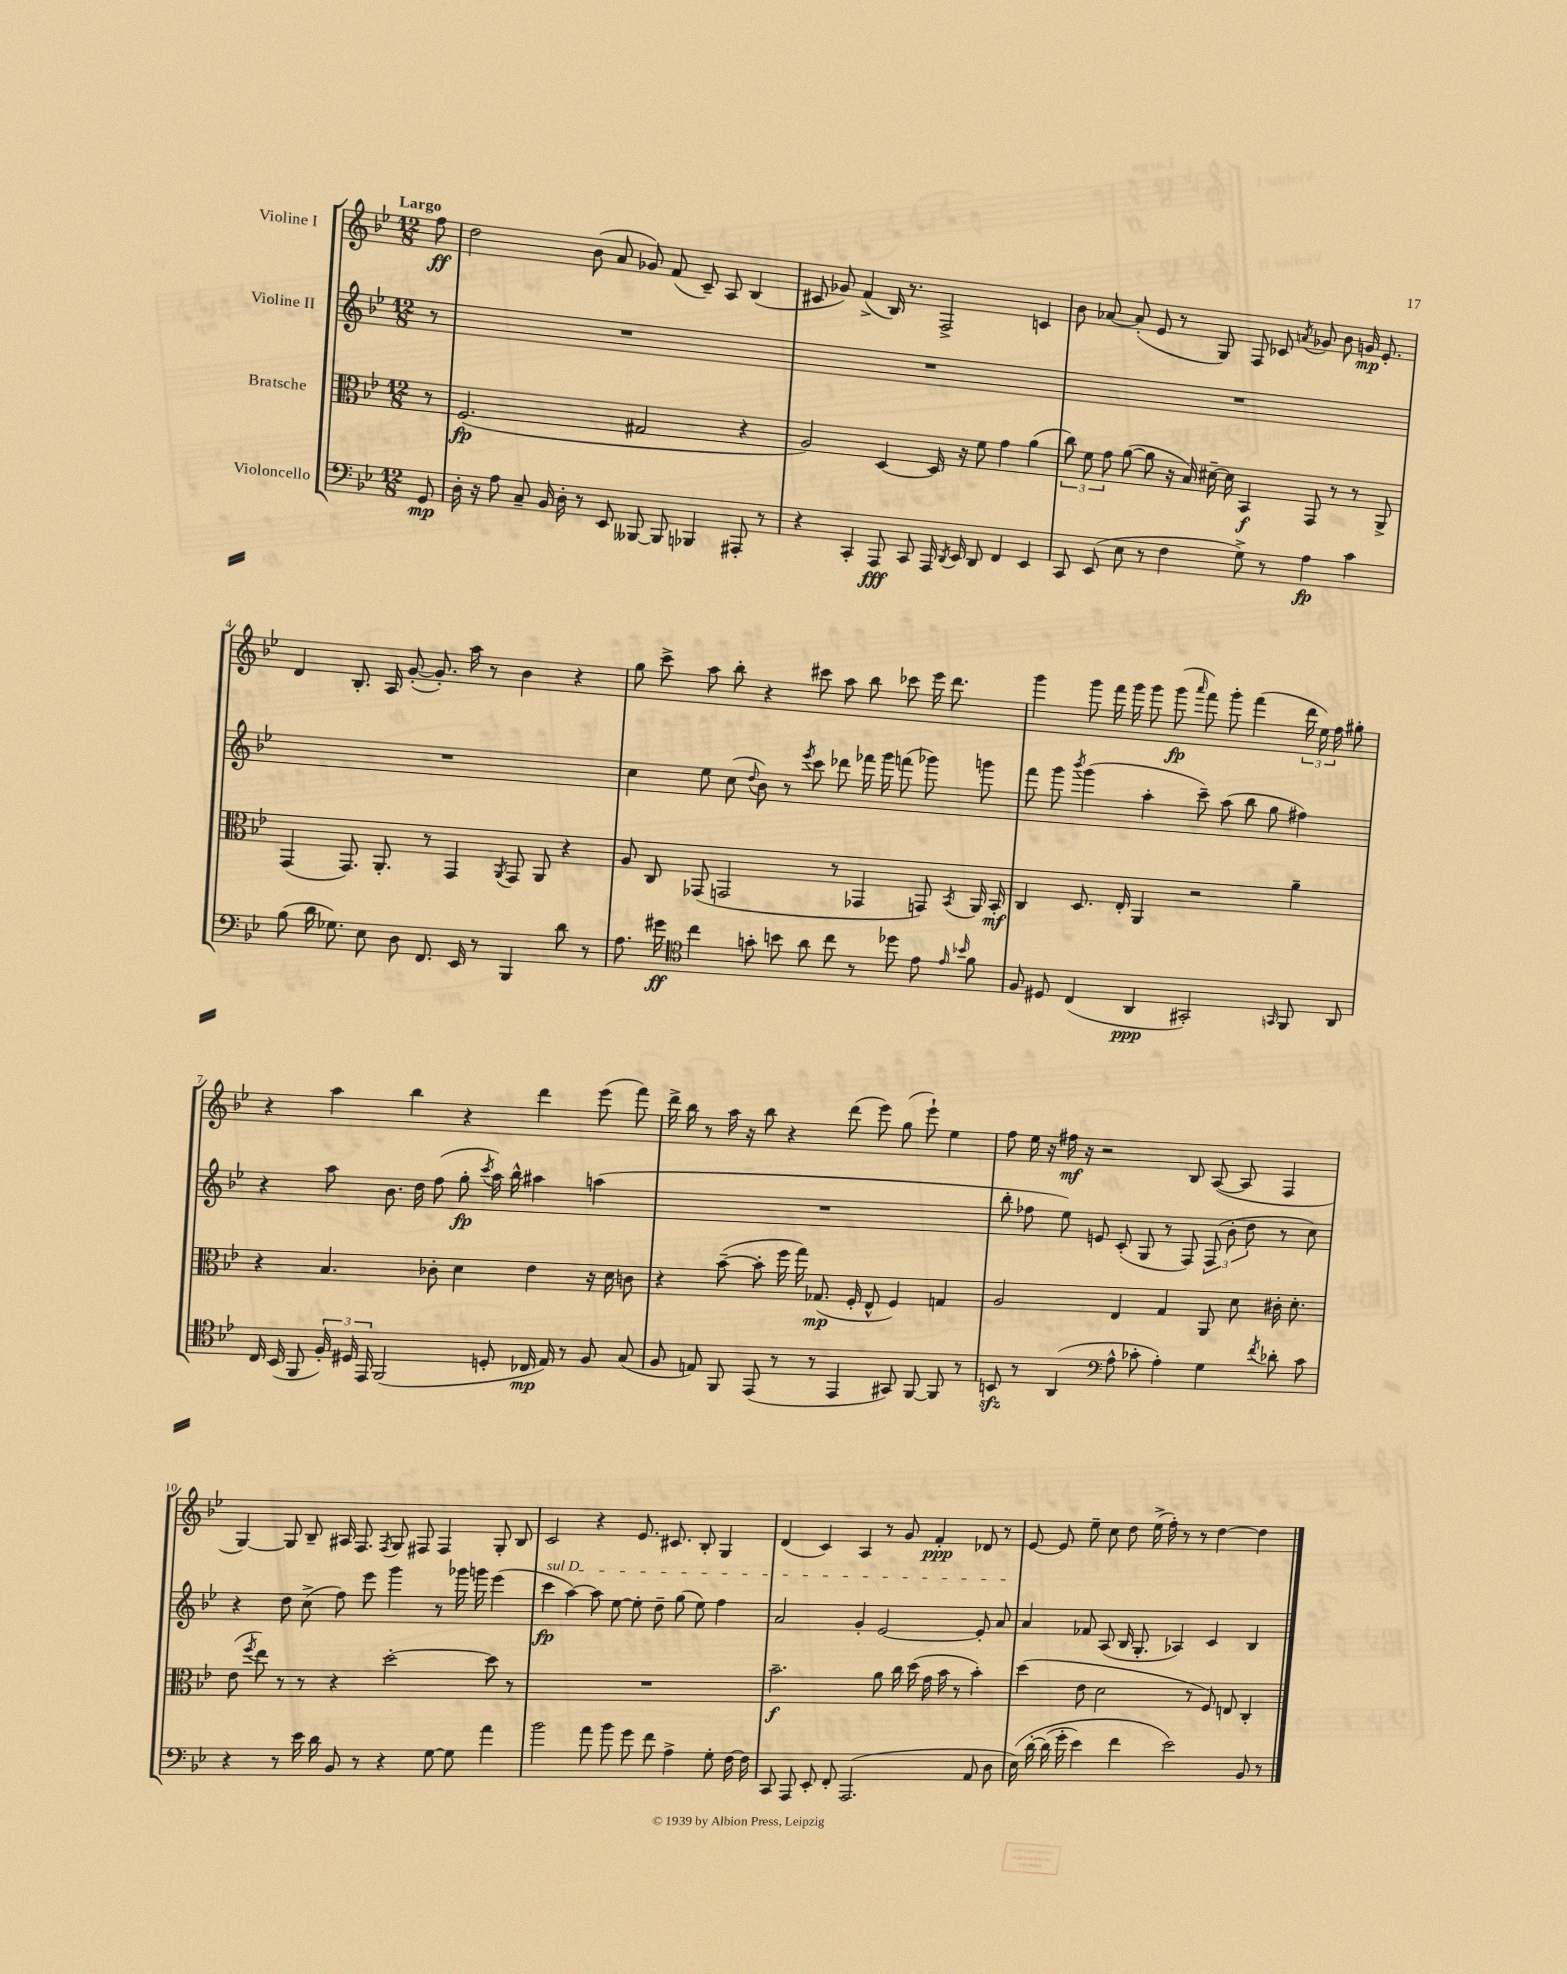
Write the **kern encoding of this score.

**kern	**dynam	**kern	**dynam	**kern	**dynam	**kern	**dynam
*part4	*part4	*part3	*part3	*part2	*part2	*part1	*part1
*staff4	*staff4	*staff3	*staff3	*staff2	*staff2	*staff1	*staff1
*I"Violoncello	*	*I"Bratsche	*	*I"Violine II	*	*I"Violine I	*
*clefF4	*	*clefC3	*	*clefG2	*	*clefG2	*
*k[b-e-]	*	*k[b-e-]	*	*k[b-e-]	*	*k[b-e-]	*
*M12/8	*	*M12/8	*	*M12/8	*	*M12/8	*
=	=	=	=	=	=	=	=
!	!	!	!	!	!	!LO:TX:a:B:t=Largo	!
8GG/	mp	8r	.	8r	.	8ff\	ff
=1	=1	=1	=1	=1	=1	=1	=1
16D'\	.	(2.F/	fp	1.r	.	2dd\	.
16r	.	.	.	.	.	.	.
8A\	.	.	.	.	.	.	.
8C~/	.	.	.	.	.	.	.
16BB-/	.	.	.	.	.	.	.
16D'\	.	.	.	.	.	.	.
8r	.	.	.	.	.	(8b-\	.
8EE-/	.	.	.	.	.	8a/	.
[8BBB--X/	.	2G#X/	.	.	.	8g-X/)	.
8BBB--/]	.	.	.	.	.	(8f/	.
4BBB-X/	.	.	.	.	.	8c~/)	.
.	.	.	.	.	.	8A/	.
8AAA#X'/	.	4r	.	.	.	(4B-/	.
8r	.	.	.	.	.	.	.
=2	=2	=2	=2	=2	=2	=2	=2
4r	.	2A/)	.	1.r	.	8c#X/	.
.	.	.	.	.	.	8g-X/)	.
4CC'/	.	.	.	.	.	(4f^/	.
8AAA/	fff	[4D/	.	.	.	16B-/)	.
.	.	.	.	.	.	8.r	.
8CC/	.	.	.	.	.	.	.
16AAA/	.	16D/]	.	.	.	2F^/	.
8qDD/	.	.	.	.	.	.	.
16EE-/	.	16r	.	.	.	.	.
8DD/	.	8f\	.	.	.	.	.
4FF/	.	4g\	.	.	.	.	.
4EE-/	.	(4a\	.	.	.	4cn/	.
=3	=3	=3	=3	=3	=3	=3	=3
8CC/	.	12cc\)	.	1.r	.	8b-\	.
.	.	12f\	.	.	.	.	.
(8EE-/	.	.	.	.	.	[8a-X/	.
.	.	12g\	.	.	.	.	.
8E-\	.	([8a\	.	.	.	(8a-'/]	.
8r	.	8a\]	.	.	.	8e-/	.
4F\	.	16r	.	.	.	8r	.
.	.	16B-/)	.	.	.	.	.
.	.	[16d#X~\	.	.	.	8G/)	.
.	.	16d#\]	.	.	.	.	.
8G^\)	.	4BB-/	f	.	.	8F/	.
8r	.	.	.	.	.	8c-X/	.
.	.	.	.	.	.	8qan/	.
4A\	fp	8GG/	.	.	.	8g-X/	.
.	.	8r	.	.	.	8b-\	.
4c\	.	8r	.	.	.	16gn/	mp
.	.	.	.	.	.	8.e-'/	.
.	.	8AA^/	.	.	.	.	.
!!LO:LB:g=z
=4	=4	=4	=4	=4	=4	=4	=4
(8B-\	.	(4GG/	.	1.r	.	4d/	.
16d\	.	.	.	.	.	.	.
8.G-X\)	.	.	.	.	.	.	.
.	.	8.GG/)	.	.	.	8.B-'/	.
8E-\	.	.	.	.	.	.	.
.	.	8.AA'/	.	.	.	16A/	.
8D\	.	.	.	.	.	([8g'/	.
8.FF/	.	8r	.	.	.	8.g'/])	.
.	.	4GG/	.	.	.	.	.
16EE-/	.	.	.	.	.	16aa\	.
8r	.	.	.	.	.	8r	.
.	.	8qAA/	.	.	.	.	.
4BBB-/	.	8GG/	.	.	.	4b-\	.
.	.	8AA/	.	.	.	.	.
8d\	.	4r	.	.	.	4r	.
8r	.	.	.	.	.	.	.
=5	=5	=5	=5	=5	=5	=5	=5
8.A\	.	8A/	.	4cc\	.	8gg\	.
.	.	8C/	.	.	.	8ccc^\	.
16g#X\	ff	.	.	.	.	.	.
*clefC4	*	*	*	*	*	*	*
4cc\	.	(8GG-X/	.	8ee-\	.	8aa\	.
.	.	2GGn/	.	(8cc\	.	8bb-'\	.
.	.	.	.	8qqdd/	.	.	.
8gn'\	.	.	.	8b-\)	.	4r	.
8bn\	.	.	.	8r	.	.	.
.	.	.	.	8qeee-/	.	.	.
8a\	.	.	.	8ccc\	.	8ccc#X\	.
8cc\	.	8r	.	8ddd-X\	.	8aa\	.
8r	.	4GG-X/	.	16fff-X\	.	8bb-\	.
.	.	.	.	16ggg\	.	.	.
8dd-X\	.	.	.	(8fffn\	.	8ccc-X\	.
8e-\	.	8GGn/)	.	8ggg-X\)	.	16eee-\	.
.	.	.	.	.	.	8.ddd\	.
16qqe-/	.	.	.	.	.	.	.
16qqb-X/	.	8qBB-/	.	.	.	.	.
8f\	.	16AA/	.	8gggn\	.	.	.
.	.	16BB-'/	mf	.	.	.	.
=6	=6	=6	=6	=6	=6	=6	=6
8F/	.	4C/	.	8fff\	.	4ggg\	.
8D#X/	.	.	.	8ggg\	.	.	.
.	.	.	.	8qbbb-/	.	.	.
(4C/	.	8.D/	.	(4ggg\	.	8ggg\	.
.	.	.	.	.	.	16fff\	.
.	.	16E-'/	.	.	.	16ggg\	.
4AA/	ppp	4AA/	.	4aa'\	.	8ggg\	.
.	.	.	.	.	.	(8ggg\	fp
.	.	.	.	.	.	16qqaaa/	.
2GG#X'/)	.	2r	.	8ccc~\)	.	8fff\)	.
.	.	.	.	(8aa\	.	8ggg'\	.
.	.	.	.	8bb-\	.	(4fff\	.
.	.	.	.	8gg\	.	.	.
16qqGGn/	.	.	.	.	.	.	.
8FF/	.	4a~\	.	4ff#X\)	.	24ddd\	.
.	.	.	.	.	.	24ee-\)	.
.	.	.	.	.	.	24ff\	.
8AA/	.	.	.	.	.	8gg#X'\	.
!!LO:LB:g=z
=7	=7	=7	=7	=7	=7	=7	=7
16C/	.	4r	.	4r	.	4r	.
(16BB-/	.	.	.	.	.	.	.
8FF/	.	.	.	.	.	.	.
24F'/)	.	4.B-/	.	8aa\	.	4aa\	.
24D#X/	.	.	.	.	.	.	.
24EE-/	.	.	.	.	.	.	.
(2FF/	.	.	.	8.b-\	.	.	.
.	.	.	.	.	.	4bb-\	.
.	.	.	.	16dd\	.	.	.
.	.	8c-X'\	.	(8ff\	.	.	.
.	.	4d\	.	8gg'\	fp	4r	.
.	.	.	.	8qccc/	.	.	.
8Dn'/	.	.	.	16aa\)	.	.	.
.	.	.	.	16bb-^^\	.	.	.
16C-X/	mp	4e-\	.	4aa#X\	.	4ddd\	.
16E-/)	.	.	.	.	.	.	.
8r	.	.	.	.	.	.	.
8F/	.	16r	.	(4aan\	.	(8eee-\	.
.	.	16d\	.	.	.	.	.
(8G/	.	8cn\	.	.	.	8fff\)	.
=8	=8	=8	=8	=8	=8	=8	=8
8F/	.	4r	.	1.r	.	16ddd^\	.
.	.	.	.	.	.	16bb-\	.
8En/)	.	.	.	.	.	8r	.
8FF/	.	([8b-~\	.	.	.	16aa\	.
.	.	.	.	.	.	16r	.
(8EE-/	.	8b-'\]	.	.	.	8bb-\	.
8r	.	16ff\	.	.	.	4r	.
.	.	16gg\)	.	.	.	.	.
8r	.	(8.G-X/	mp	.	.	.	.
4EE-/	.	.	.	.	.	(8ddd\	.
.	.	16F'/	.	.	.	.	.
.	.	8E-^^/	.	.	.	8eee-\)	.
8GG#X/)	.	4F/)	.	.	.	(8gg\	.
[8FF/	.	.	.	.	.	8eee-`\)	.
8FF/]	.	4Gn/	.	.	.	4ee-\	.
8r	.	.	.	.	.	.	.
=9	=9	=9	=9	=9	=9	=9	=9
8BBnzz/	.	2A/	.	8bb-'\	.	8ff\	.
8r	.	.	.	8ff-X\	.	16ee-\	.
.	.	.	.	.	.	16r	.
(4AA/	.	.	.	8ee-\)	.	16ff#X\	mf
.	.	.	.	.	.	16r	.
.	.	.	.	8en/	.	2r	.
*clefF4	*	*	*	*	*	*	*
8A^^\	.	4E-/	.	(8c'/	.	.	.
8c-X'\	.	.	.	8G/	.	.	.
4A'\)	.	4G/	.	8r	.	.	.
.	.	.	.	8F/)	.	8B-/	.
4G\	.	8AA/	.	(12F/	.	([8A/	.
.	.	.	.	12b-'\	.	.	.
.	.	8d\	.	.	.	8A/]	.
.	.	.	.	12dd\	.	.	.
8qf/	.	.	.	.	.	.	.
8d-X'\	.	16c#X'\	.	8r	.	4F/	.
.	.	8.d'\	.	.	.	.	.
8c-\	.	.	.	8cc\)	.	.	.
!!LO:LB:g=z
=10	=10	=10	=10	=10	=10	=10	=10
4r	.	(8e-\	.	4r	.	[4G/)	.
.	.	8qff/	.	.	.	.	.
.	.	8ee-\)	.	.	.	.	.
8r	.	8r	.	8dd\	.	8G/]	.
16e-\	.	8r	.	(8cc^\	.	8B-~/	.
16d\	.	.	.	.	.	.	.
8BB-/	.	4r	.	8ff\)	.	16A#X/	.
.	.	.	.	.	.	8.F/	.
8r	.	.	.	8eee-\	.	.	.
.	.	.	.	.	.	8qF/	.
4r	.	[2dd'\	.	4ggg\	.	8G/	.
.	.	.	.	.	.	8F#X/	.
[8G\	.	.	.	8r	.	4F#/	.
8G\]	.	.	.	16ggg-X\	.	.	.
.	.	.	.	16gggn\	.	.	.
4a\	.	8dd\]	.	(4eee-\	.	8G'/	.
.	.	8r	.	.	.	8B-/	.
=11	=11	=11	=11	=11	=11	=11	=11
!	!	!	!	!LO:TX:a:i:t=sul D	!	!	!
2b-\	.	1.r	.	4ccc\	fp	2c/	.
.	.	.	.	[4aa\)	.	.	.
8a\	.	.	.	8aa\]	.	4r	.
8b-\	.	.	.	[8ee-\	.	.	.
8g\	.	.	.	8ee-'\]	.	8.e-/	.
8f\	.	.	.	8dd~\	.	.	.
.	.	.	.	.	.	8.c#X/	.
4A^\	.	.	.	(8gg\	.	.	.
.	.	.	.	8ee-\)	.	8B-'/	.
8G'\	.	.	.	4ff\	.	4G/	.
[16F\	.	.	.	.	.	.	.
16F\]	.	.	.	.	.	.	.
=12	=12	=12	=12	=12	=12	=12	=12
8CC/	.	2.b-~\	f	2a/	.	(4d/	.
8AAA/	.	.	.	.	.	.	.
8EE-'/	.	.	.	.	.	4c/)	.
8FF'/	.	.	.	.	.	.	.
(2.AAA/	.	.	.	4g'/	.	4A/	.
.	.	8a\	.	[2e-/	.	8r	.
.	.	16cc\	.	.	.	8g/	.
.	.	(16dd\	.	.	.	.	.
.	.	16g\	.	.	.	4f'/	ppp
.	.	16b-\	.	.	.	.	.
.	.	8r	.	.	.	.	.
8AA/	.	4b-'\)	.	8e-'/]	.	8d-X/	.
8D\	.	.	.	8a/	.	8r	.
=13	=13	=13	=13	=13	=13	=13	=13
(16E-\)	.	(4dd\	.	4a/	.	[8e-/	.
[16d'\	.	.	.	.	.	.	.
(16d\]	.	.	.	.	.	8e-/]	.
16g'\	.	.	.	.	.	.	.
4e-\)	.	8e-\	.	8f-X/	.	8ee-~\	.
.	.	2d\	.	(8A/	.	8cc\	.
4f\	.	.	.	16B-/	.	8dd\	.
.	.	.	.	8.G'/	.	.	.
.	.	.	.	.	.	(16ee-^\	.
.	.	.	.	.	.	16ff'\)	.
2e-\)	.	.	.	4A-X/)	.	8r	.
.	.	8r	.	.	.	8r	.
.	.	8F/)	.	4c/	.	[4dd\	.
.	.	8En/	.	.	.	.	.
8BB-/	.	4C'/	.	4B-/	.	4dd\]	.
8r	.	.	.	.	.	.	.
==	==	==	==	==	==	==	==
*-	*-	*-	*-	*-	*-	*-	*-
